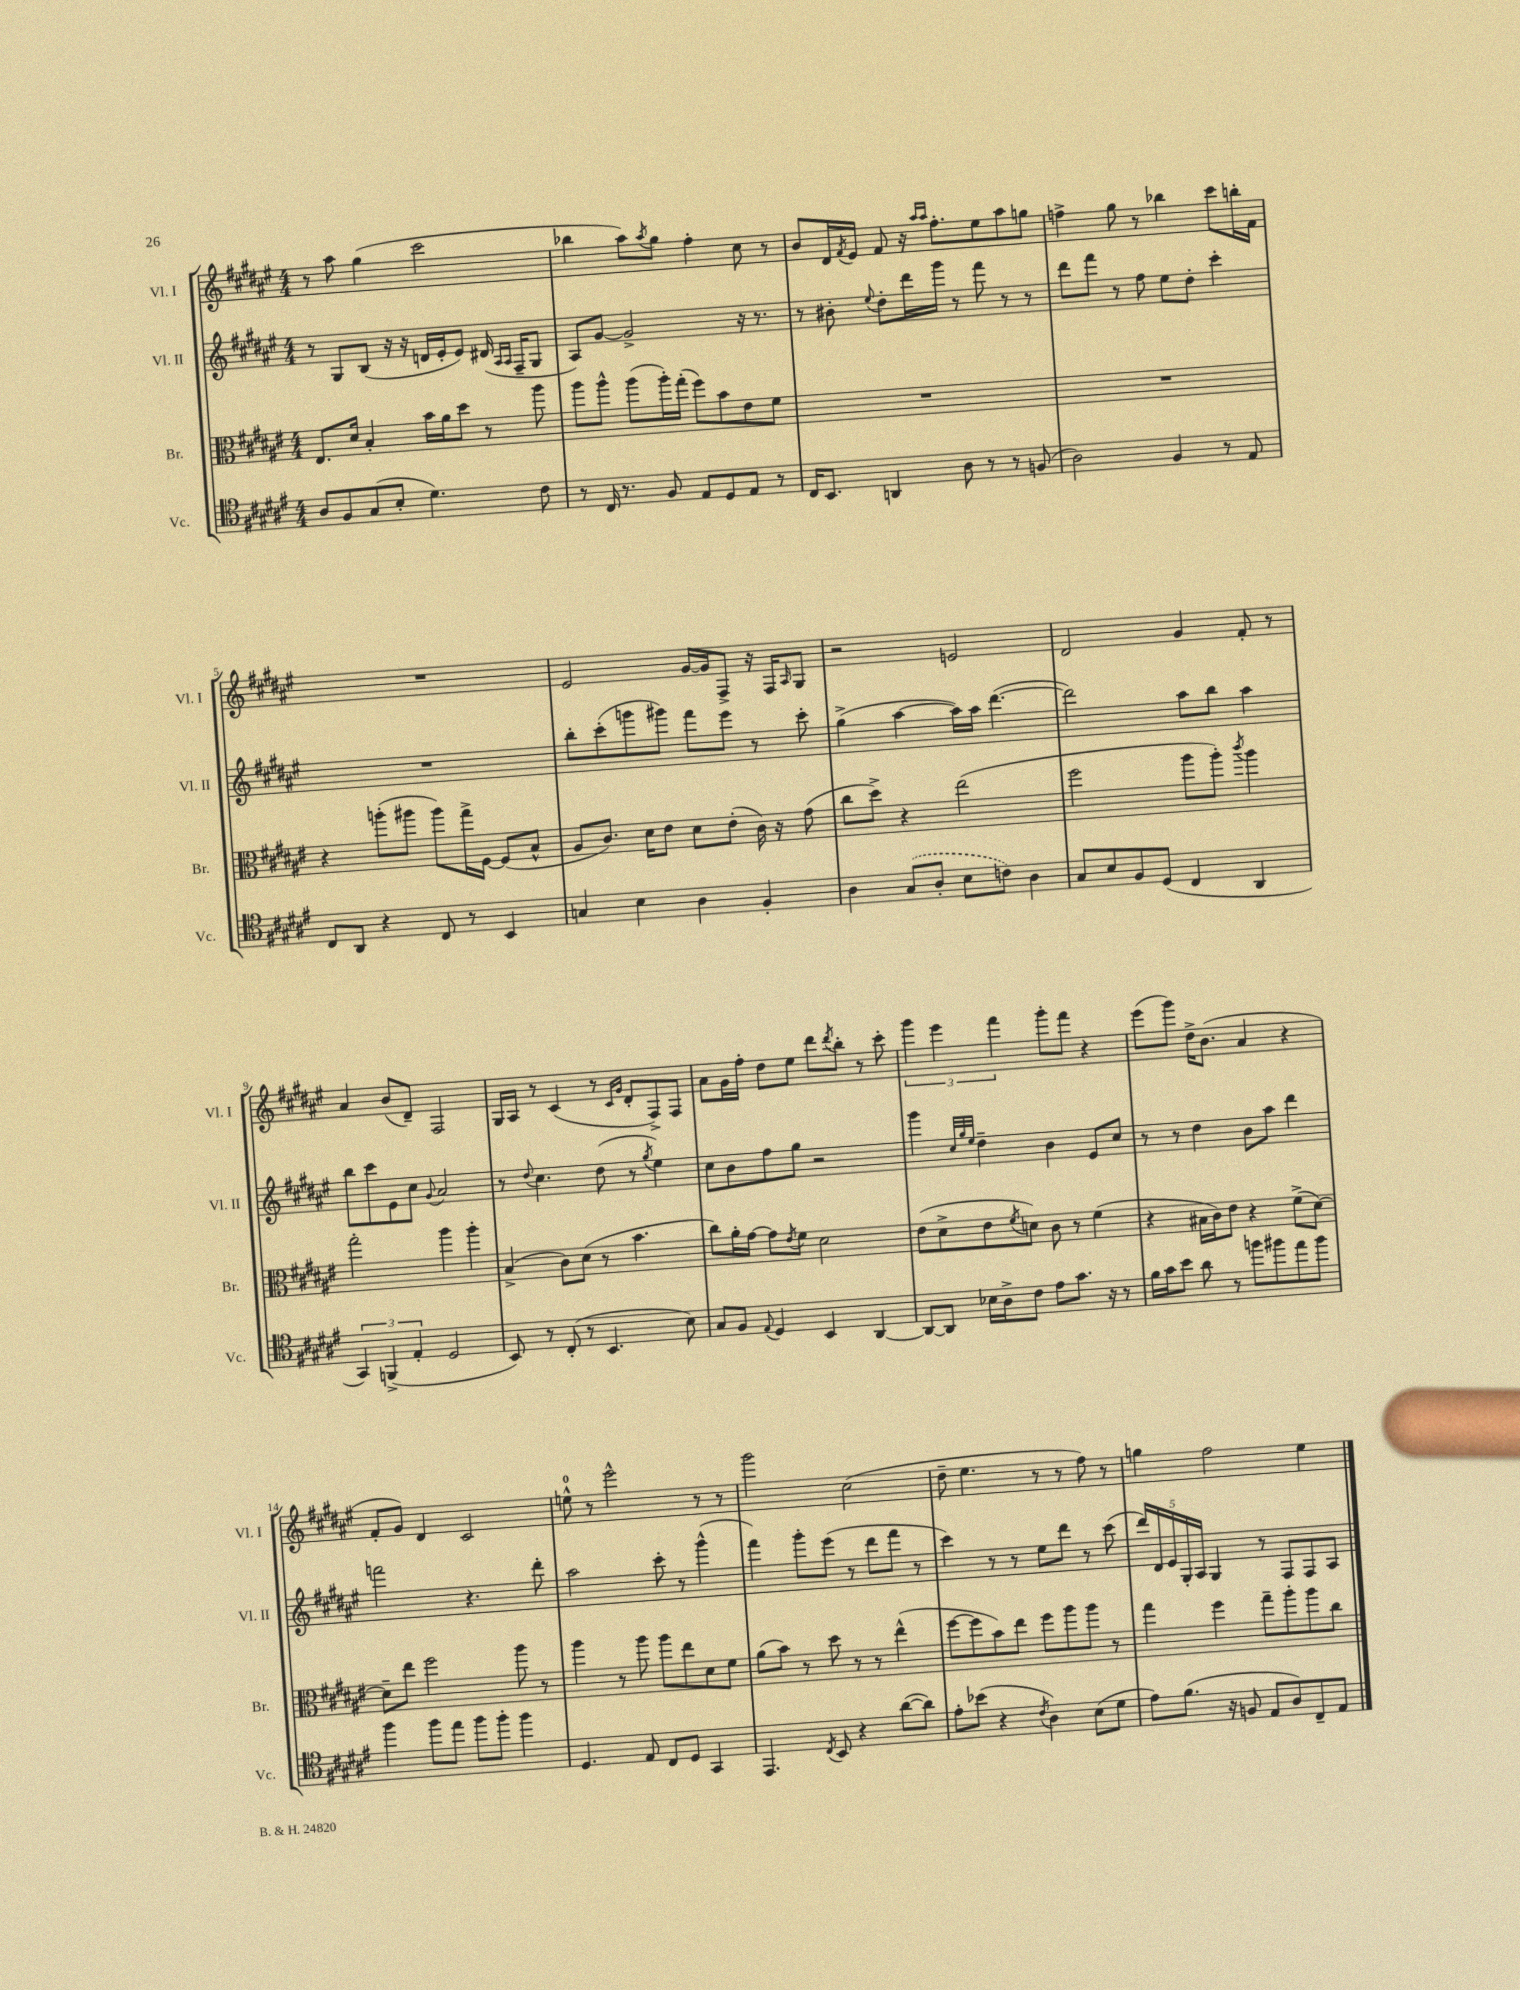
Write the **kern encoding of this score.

**kern	**kern	**kern	**kern
*part4	*part3	*part2	*part1
*staff4	*staff3	*staff2	*staff1
*I"Vc.	*I"Br.	*I"Vl. II	*I"Vl. I
*I'Vc.	*I'Br.	*I'Vl. II	*I'Vl. I
*clefC4	*clefC3	*clefG2	*clefG2
*k[f#c#g#d#a#e#]	*k[f#c#g#d#a#e#]	*k[f#c#g#d#a#e#]	*k[f#c#g#d#a#e#]
*M4/4	*M4/4	*M4/4	*M4/4
=1	=1	=1	=1
8A#/L	8.E#/L	8r	8r
8F#/	.	8G#/L	8aa#\
.	16d#/Jk	.	.
(8G#/	4B'/	(8B/J	(4gg#\
8B'/J	.	16r	.
.	.	16r	.
4.d#\)	16b\LL	16dn/LL	2ccc#\
.	16a#\J	16e#'/J	.
.	8dd#\J	8e#/J)	.
.	8r	(16d#X/	.
.	.	16qqA#/LL	.
.	.	16qqA#/JJ	.
.	.	16F#~/KL	.
8c#\	8aa#\	8G#/J	.
=2	=2	=2	=2
8r	8aa#\L	8A#/L)	4bb-X\
16C#/	8aa#^^\J	[8g#/J	.
8.r	.	.	.
.	(8aa#\L	2g#^/]	8aa#\L)
.	.	.	8qaa#/
8F#/	16aa#'\L)	.	8gg#\J
.	(16gg#'\JJ	.	.
8E#/L	8ff#\L)	.	4ff#'\
8D#/	8b\	.	.
8E#/J	8e#\	16r	8cc#\
.	.	8.r	.
8r	8f#\J	.	8r
=3	=3	=3	=3
16C#/KL	1r	8r	8b/L
8.BB/J	.	.	.
.	.	8b#X'\	16d#/L
.	.	.	8qf#/
.	.	.	16e#/JJ
.	.	8qqee#/	.
4AAn/	.	8dd#'\L	8f#/
.	.	16ddd#\L	16r
.	.	.	16qqaa#/LL
.	.	.	16qqaa#/JJ
.	.	16ggg#\JJ	8.ff#'\L
8A#\	.	8r	.
8r	.	8fff#\	8ee#\
8r	.	8r	8aa#\
(8Fn/	.	8r	8ggn\J
=4	=4	=4	=4
2A#\)	1r	8ddd#\L	4ffn^\
.	.	8fff#\J	.
.	.	8r	8gg#\
.	.	8ff#\	8r
4F#/	.	8ee#\L	4bb-X\
.	.	8dd#'\J	.
8r	.	4ccc#'\	8ccc#\L
8E#/	.	.	16bbn'\L
.	.	.	16f#\JJ
!!LO:LB:g=z
=5	=5	=5	=5
8C#/L	4r	1r	1r
8AA#/J	.	.	.
4r	(8aan'\L	.	.
.	8aa#X\J	.	.
8C#/	8aa#\L)	.	.
8r	16gg#^\L	.	.
.	[16F#\JJ	.	.
4BB/	(8F#/L]	.	.
.	8B^^/J	.	.
=6	=6	=6	=6
4Gn/	8A#/L	8bb'\L	2e#/
.	8.c#/J)	(8ccc#'\	.
4B\	.	8gggn\	.
.	16d#\KL	.	.
.	8e#\J	8ggg#X\J)	.
4A#\	8d#\L	8fff#\L	[16g#/LL
.	.	.	16g#/J]
.	(8e#'\J	8eee#\J	8F#^/J
4F#'/	16c#\)	8r	16r
.	16r	.	16F#/KL
.	.	.	16qqA#/
.	(8g#\	8ccc#'\	8G#/J
=7	=7	=7	=7
4A#\	8cc#\L	(4gg#^\	2r
.	8dd#^\J)	.	.
(8G#/L	4r	[4aa#\	.
8A#'/J	.	.	.
8B\L	(2ee#\	16aa#\LL])	2en/
.	.	16aa#\JJ	.
8cn\J)	.	([4.ddd#\	.
4A#\	.	.	.
=8	=8	=8	=8
8G#/L	2ff#\	2ddd#\])	2d#/
8B/	.	.	.
8F#/	.	.	.
(8D#/J	.	.	.
4C#/	8aa#\L	8aa#\L	4g#/
.	8aa#'\J)	8bb\J	.
.	8qccc#/	.	.
4AA#/	4aa#\	4aa#\	8f#'/
.	.	.	8r
!!LO:LB:g=z
=9	=9	=9	=9
6GG#/)	2gg#'\	8bb\L	4a#/
.	.	8ccc#\	.
(6FFn^/	.	.	.
.	.	8e#\	(8b/L
6E#'/	.	.	.
.	.	8cc#\J	8d#~/J)
.	.	8qqg#/	.
2D#/	4aa#\	2a#/	2F#/
.	4aa#'\	.	.
=10	=10	=10	=10
8BB/)	(4B^/	8r	16G#/LL
.	.	.	16A#/JJ
.	.	8qqdd#/	.
8r	.	4.cc#\	8r
(8C#'/	8c#\L)	.	(4c#/
8r	(8d#\J	.	.
4.BB/	8r	(8dd#\	8r
.	.	.	16qqc#/LL
.	.	.	16qqg#/JJ
.	4.b\	8r	8d#'/L
.	.	8qgg#/	.
.	.	4ee#\)	8F#^/)
8B\)	.	.	8F#/J
=11	=11	=11	=11
8G#/L	8cc#\L)	8cc#\L	8a#\L
8F#/J	16a#'\L	8b\	16g#\L
.	[16g#\JJ	.	16ff#'\JJ
8qqE#/	.	.	.
4D#/	8g#\L]	8ff#\	8dd#\L
.	8qe#/	.	.
.	8f#\J	8gg#\J	8ee#\J
4BB/	2d#\	2r	8ddd#\L
.	.	.	8qddd#/
.	.	.	8bb'\J
[4AA#/	.	.	8r
.	.	.	8ccc#'\
=12	=12	=12	=12
8AA#/L_	(8e#\L	4ggg#\	6ggg#\
8AA#/J]	8d#^\	.	.
.	.	.	6eee#\
.	.	32qqcc#/LLL	.
.	.	32qqgg#/	.
.	.	32qqee#/JJJ	.
16B-X\LL	8e#\	4dd#~\	.
16A#^\J	.	.	.
.	.	.	6fff#\
.	8qf#/	.	.
8c#\J	8dn\J)	.	.
8e#\L	8c#\	4b\	8ggg#'\L
8.g#\J	8r	.	8fff#\J
.	(4f#\	8e#/L	4r
16r	.	.	.
8r	.	8cc#/J	.
=13	=13	=13	=13
16f#\LL	4r	8r	(8eee#\L
16g#\J	.	.	.
8b\J	.	8r	8ggg#\J)
8a#\	16B#X\LL	4dd#\	16dd#^\KL
.	16c#\J)	.	(8.b\J
8r	8e#\J	.	.
8ffn\L	4r	8b\L	4a#/
8ff#X\	.	8aa#\J	.
8ee#\	(8f#^\L	4ddd#\	4r
8ff#\J	[8d#\J)	.	.
!!LO:LB:g=z
=14	=14	=14	=14
4ff#\	8d#~\L]	2fffn\	8f#'/L
.	8ee#\J	.	8g#/J)
8ff#\L	2ff#\	.	4d#/
8ee#\J	.	.	.
8ff#\L	.	4.r	2c#/
8ff#'\J	.	.	.
4ff#\	8aa#\	.	.
.	8r	8ddd#'\	.
=15	=15	=15	=15
4.D#/	4aa#\	2aa#\	8een^^\
.	.	.	8r
.	8r	.	2eee#^^\
8E#/	8aa#\	.	.
8C#/L	8aa#\L	8ccc#'\	.
8D#/J	8ee#\	8r	.
4GG#/	8d#\	(4ggg#^^\	8r
.	8f#\J	.	8r
=16	=16	=16	=16
4.EE#/	(8a#\L	4fff#\)	2ggg#\
.	8b\J)	.	.
.	8r	8ggg#'\L	.
8qC#/	.	.	.
8BB/	8dd#\	(8eee#\J	.
4r	8r	8r	(2cc#\
.	8r	8ddd#\L	.
([8a#\L	(4ee#^^\	8fff#\J	.
8a#\J])	.	8r	.
=17	=17	=17	=17
8e#'\L	[8ff#\L	4ccc#\)	8dd#~\
(8b-X\J	8ff#\]	.	4.ee#\
4r	8b\)	8r	.
.	8ee#\J	8r	.
8qc#/	.	.	.
4A#\)	8ff#\L	8ee#\L	8r
.	8aa#\	8ddd#\J	8r
(8B\L	8aa#\J	8r	8ff#\)
8d#\J	8r	(8ccc#\	8r
=18	=18	=18	=18
8e#\L)	4gg#\	20ddd#/LL)	4ggn\
.	.	20d#/	.
.	.	20e#/	.
(8.f#\J	.	.	.
.	.	20G#'/	.
.	.	20A#/JJ	.
.	4ff#\	4G#/	2ff#\
16r	.	.	.
8Fn/	.	.	.
8E#/L	8gg#~\L	8r	.
8A#/)	8aa#'\	8F#/L	.
8C#~/	8aa#\	8F#/	4ee#\
8E#/J	8cc#\J	8A#/J	.
==	==	==	==
*-	*-	*-	*-
